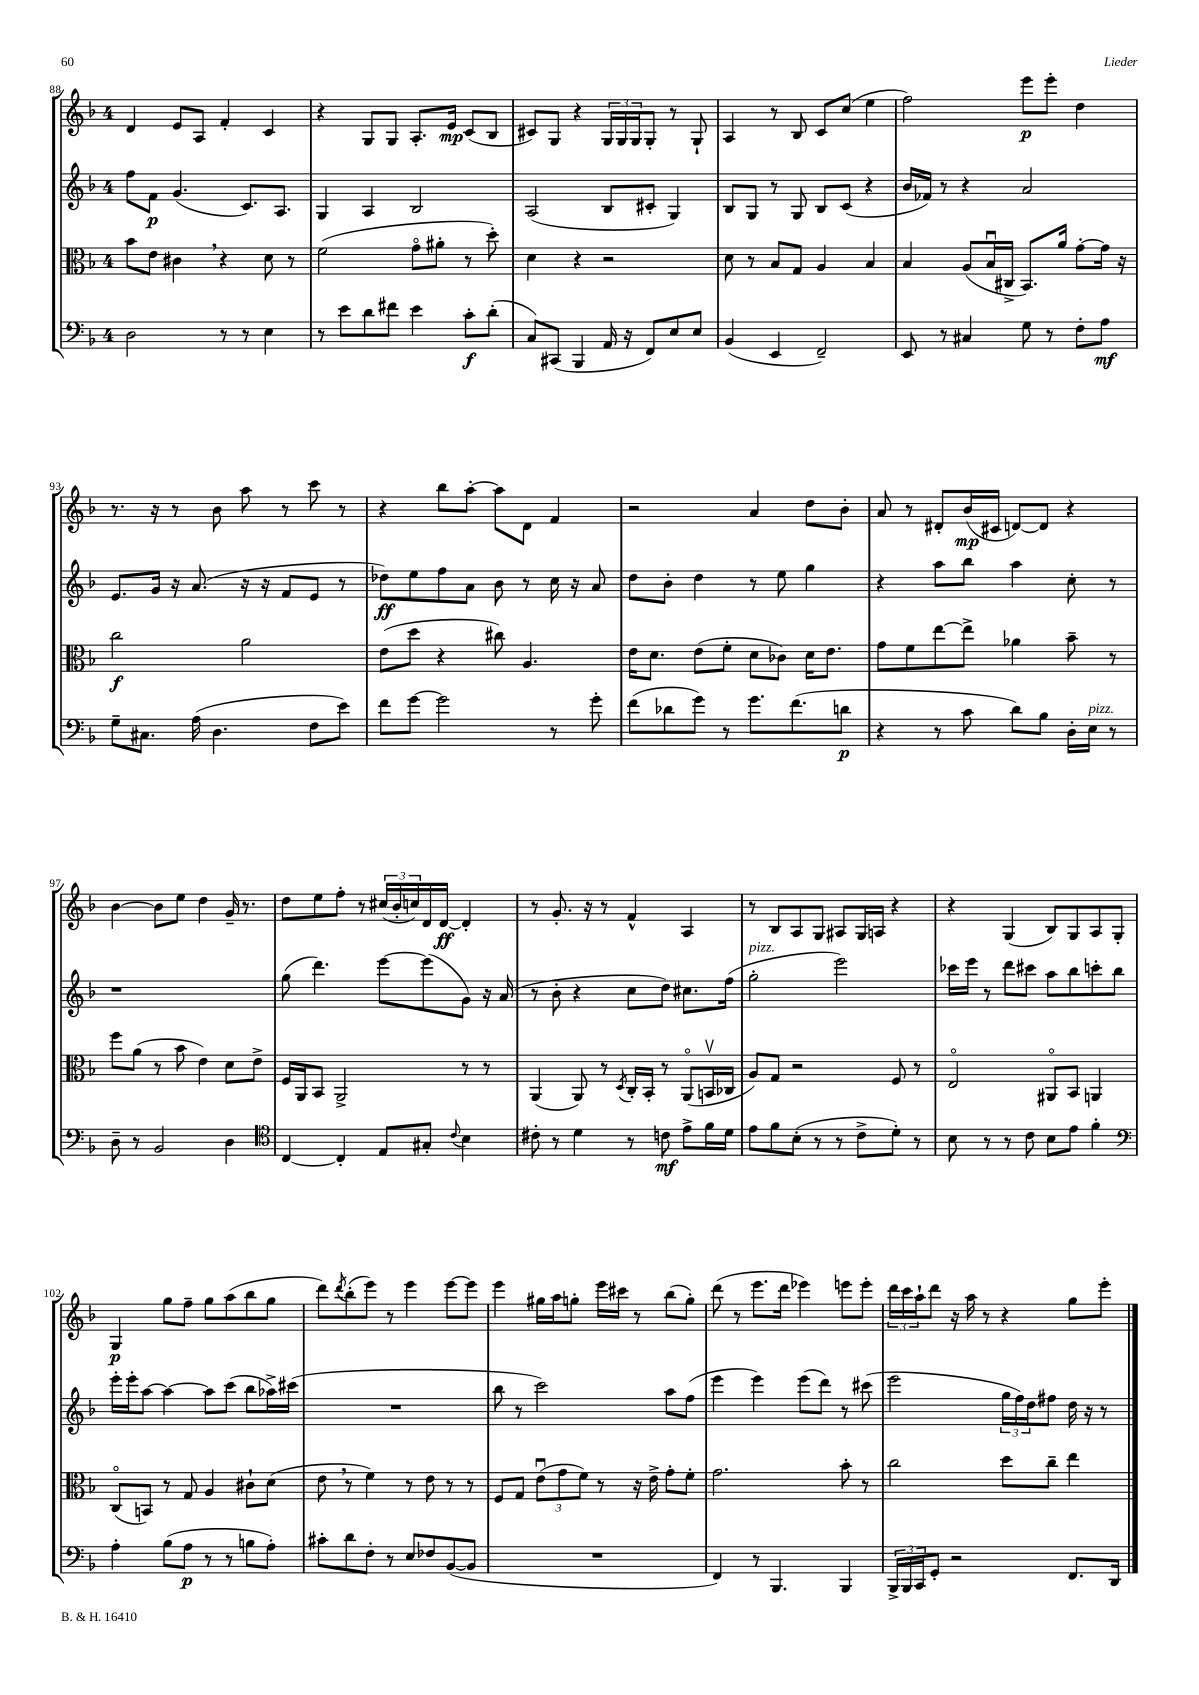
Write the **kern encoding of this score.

**kern	**dynam	**kern	**dynam	**kern	**dynam	**kern	**dynam
*part4	*part4	*part3	*part3	*part2	*part2	*part1	*part1
*staff4	*staff4	*staff3	*staff3	*staff2	*staff2	*staff1	*staff1
*clefF4	*	*clefC3	*	*clefG2	*	*clefG2	*
*k[b-]	*	*k[b-]	*	*k[b-]	*	*k[b-]	*
*M4/4	*	*M4/4	*	*M4/4	*	*M4/4	*
=88	=88	=88	=88	=88	=88	=88	=88
2D\	.	8b-\L	.	8ff\L	.	4d/	.
.	.	8e\J	.	8f\J	p	.	.
.	.	4c#X,\	.	(4.g/	.	8e/L	.
.	.	.	.	.	.	8A/J	.
8r	.	4r	.	.	.	4f'/	.
8r	.	.	.	8.c/L)	.	.	.
4E\	.	8d\	.	.	.	4c/	.
.	.	.	.	8.A/J	.	.	.
.	.	8r	.	.	.	.	.
=89	=89	=89	=89	=89	=89	=89	=89
8r	.	(2f\	.	4G/	.	4r	.
8e\L	.	.	.	.	.	.	.
8d\	.	.	.	4A/	.	8G/L	.
8f#X\J	.	.	.	.	.	8G/J	.
4e\	.	8g\L	.	2B-/	.	8.A'/L	.
.	.	8a#X'\J	.	.	.	.	.
.	.	.	.	.	.	16e/Jk	mp
8c'\L	f	8r	.	.	.	(8c/L	.
(8d'\J	.	8dd'\)	.	.	.	8B-/J	.
=90	=90	=90	=90	=90	=90	=90	=90
8C/L)	.	4d\	.	(2A/	.	8c#X/L)	.
(8CC#X/J	.	.	.	.	.	8G/J	.
4BBB-/	.	4r	.	.	.	4r	.
16AA/	.	2r	.	8B-/L	.	24G/LL	.
.	.	.	.	.	.	24G/	.
16r	.	.	.	.	.	.	.
.	.	.	.	.	.	24G/J	.
8FF/L)	.	.	.	8c#X'/J	.	8G'/J	.
8E/	.	.	.	4G/)	.	8r	.
8E/J	.	.	.	.	.	8G`/	.
=91	=91	=91	=91	=91	=91	=91	=91
(4BB-/	.	8d\	.	8B-/L	.	4A/	.
.	.	8r	.	8G/J	.	.	.
4EE/	.	8B-/L	.	8r	.	8r	.
.	.	8G/J	.	8G/	.	8B-/	.
2FF~/)	.	4A/	.	8B-/L	.	8c/L	.
.	.	.	.	(8c/J	.	(8cc/J	.
.	.	4B-/	.	4r	.	4ee\	.
=92	=92	=92	=92	=92	=92	=92	=92
8EE/	.	4B-/	.	16b-/LL	.	2ff\)	.
.	.	.	.	16f-X/JJ)	.	.	.
8r	.	.	.	8r	.	.	.
4C#X/	.	(8A/L	.	4r	.	.	.
.	.	16B-u/L	.	.	.	.	.
.	.	16C#X^/JJ	.	.	.	.	.
8G\	.	8.BB-/L)	.	2a/	.	8eee\L	p
8r	.	.	.	.	.	8eee'\J	.
.	.	16a/Jk	.	.	.	.	.
8F'\L	.	[8g'\L	.	.	.	4dd\	.
8A\J	mf	16g\Jk]	.	.	.	.	.
.	.	16r	.	.	.	.	.
!!LO:LB:g=z
=93	=93	=93	=93	=93	=93	=93	=93
8G~\L	.	2cc\	f	8.e/L	.	8.r	.
8.C#X\J	.	.	.	.	.	.	.
.	.	.	.	16g/Jk	.	16r	.
.	.	.	.	16r	.	8r	.
(16A\	.	.	.	(8.a/	.	.	.
4.D\	.	.	.	.	.	8b-\	.
.	.	2a\	.	16r	.	8aa\	.
.	.	.	.	16r	.	.	.
.	.	.	.	8f/L	.	8r	.
8F\L	.	.	.	8e/J	.	8ccc\	.
8e\J)	.	.	.	8r	.	8r	.
=94	=94	=94	=94	=94	=94	=94	=94
8f\L	.	(8e\L	.	8dd-X\L)	ff	4r	.
[8g\J	.	8dd\J	.	8ee\	.	.	.
2g\]	.	4r	.	8ff\	.	8bb-\L	.
.	.	.	.	8a\J	.	[8aa'\J	.
.	.	8cc#X\)	.	8b-\	.	8aa\L]	.
.	.	4.A/	.	8r	.	8d\J	.
8r	.	.	.	16cc\	.	4f/	.
.	.	.	.	16r	.	.	.
8g'\	.	.	.	8a/	.	.	.
=95	=95	=95	=95	=95	=95	=95	=95
(8f\L	.	16e\KL	.	8dd\L	.	2r	.
.	.	8.d\J	.	.	.	.	.
8d-X\	.	.	.	8b-'\J	.	.	.
8g\J)	.	(8e\L	.	4dd\	.	.	.
8r	.	8f'\J	.	.	.	.	.
8.g\L	.	8d\L	.	8r	.	4a/	.
.	.	8c-X\J)	.	8ee\	.	.	.
(8.f\	.	.	.	.	.	.	.
.	.	16d\KL	.	4gg\	.	8dd\L	.
.	.	8.e\J	.	.	.	.	.
8dn\J	p	.	.	.	.	8b-'\J	.
=96	=96	=96	=96	=96	=96	=96	=96
4r	.	8g\L	.	4r	.	8a/	.
.	.	8f\	.	.	.	8r	.
8r	.	[8ee\	.	8aa\L	.	8d#X'/L	.
8c\	.	8ee^\J]	.	8bb-\J	.	(16b-/L	mp
.	.	.	.	.	.	16c#X/JJ	.
8d\L)	.	4a-X\	.	4aa\	.	[8dn/L)	.
8B-\J	.	.	.	.	.	8d/J]	.
16D'\LL	.	8b-~\	.	8cc'\	.	4r	.
!LO:TX:a:i:t=pizz.	!	!	!	!	!	!	!
16E\JJ	.	.	.	.	.	.	.
8r	.	8r	.	8r	.	.	.
!!LO:LB:g=z
=97	=97	=97	=97	=97	=97	=97	=97
8D~\	.	8ff\L	.	1r	.	[4b-\	.
8r	.	(8a\J	.	.	.	.	.
2BB-/	.	8r	.	.	.	8b-\L]	.
.	.	8b-\	.	.	.	8ee\J	.
.	.	4e\)	.	.	.	4dd\	.
4D\	.	8d\L	.	.	.	16g~/	.
.	.	.	.	.	.	8.r	.
.	.	8e^\J	.	.	.	.	.
=98	=98	=98	=98	=98	=98	=98	=98
*clefC4	*	*	*	*	*	*	*
[4C/	.	16F/LL	.	(8gg\	.	8dd\L	.
.	.	16AA/J	.	.	.	.	.
.	.	8BB-/J	.	4.ddd\)	.	8ee\	.
4C'/]	.	2AA^/	.	.	.	8ff'\J	.
.	.	.	.	.	.	8r	.
8E/L	.	.	.	[8eee\L	.	(24cc#X/LL	.
.	.	.	.	.	.	24b-'/	.
.	.	.	.	.	.	24ccn/)	.
8G#X'/J	.	.	.	(8eee\]	.	16d/	.
.	.	.	.	.	.	[16d/JJ	ff
8qqc/	.	.	.	.	.	.	.
4B-\	.	8r	.	8g\J)	.	4d'/]	.
.	.	8r	.	16r	.	.	.
.	.	.	.	(16a/	.	.	.
=99	=99	=99	=99	=99	=99	=99	=99
8c#X'\	.	(4AA/	.	8r	.	8r	.
8r	.	.	.	8b-'\	.	8.g'/	.
4d\	.	8AA/)	.	4r	.	.	.
.	.	.	.	.	.	16r	.
.	.	8r	.	.	.	8r	.
.	.	8qD/	.	.	.	.	.
8r	.	16C'/LL	.	8cc\L	.	4f^^/	.
.	.	16BB-'/JJ	.	.	.	.	.
8cn\	mf	8r	.	8dd\J)	.	.	.
8e^\L	.	(8AA/L	.	8.cc#X\L	.	4A/	.
16f\L	.	16BBnv/L	.	.	.	.	.
16d\JJ	.	16C-X/JJ	.	(16ff\Jk	.	.	.
=100	=100	=100	=100	=100	=100	=100	=100
!	!	!	!	!LO:TX:a:i:t=pizz.	!	!	!
8e\L	.	8A/L)	.	2gg'\	.	8r	.
8f\	.	8G/J	.	.	.	8B-/L	.
(8B-'\J	.	2r	.	.	.	8A/	.
8r	.	.	.	.	.	8G/J	.
8r	.	.	.	2eee\)	.	8A#X/L	.
8c^\L	.	.	.	.	.	16G/L	.
.	.	.	.	.	.	16An/JJ	.
8d'\J)	.	8F/	.	.	.	4r	.
8r	.	8r	.	.	.	.	.
=101	=101	=101	=101	=101	=101	=101	=101
8B-\	.	2E/	.	16ccc-X\LL	.	4r	.
.	.	.	.	16eee\JJ	.	.	.
8r	.	.	.	8r	.	.	.
8r	.	.	.	8ddd\L	.	(4G/	.
8c\	.	.	.	8ccc#X\J	.	.	.
8B-\L	.	8AA#X/L	.	8aa\L	.	8B-/L)	.
8e\J	.	8BB-/J	.	8bb-\	.	8G/	.
4f'\	.	4AAn/	.	8cccn'\	.	8A/	.
.	.	.	.	8bb-\J	.	8G'/J	.
!!LO:LB:g=z
=102	=102	=102	=102	=102	=102	=102	=102
*clefF4	*	*	*	*	*	*	*
4A'\	.	(8C/L	.	16eee'\LL	.	4G/	p
.	.	.	.	16eee'\J	.	.	.
.	.	8BBn/J)	.	[8aa\J	.	.	.
(8B-\L	.	8r	.	4aa\_	.	8gg\L	.
8A\J	p	8G/	.	.	.	8ff~\J	.
8r	.	4A/	.	8aa\L]	.	8gg\L	.
8r	.	.	.	(8ccc\J	.	(8aa\	.
8Bn\L	.	8c#X`\L	.	8bb-\L	.	8bb-\	.
8A'\J)	.	(8d\J	.	16aa-X^\L)	.	8gg\J	.
.	.	.	.	(16ccc#X\JJ	.	.	.
=103	=103	=103	=103	=103	=103	=103	=103
8c#X'\L	.	8e,\	.	1r	.	8ddd\L)	.
.	.	.	.	.	.	8qddd/	.
8d\	.	8r	.	.	.	(8bb-'\	.
8F'\J	.	4f\)	.	.	.	8eee\J)	.
8r	.	.	.	.	.	8r	.
8E/L	.	8r	.	.	.	4eee\	.
8F-X/	.	8e\	.	.	.	.	.
([8BB-/	.	8r	.	.	.	[8eee\L	.
8BB-/J]	.	8r	.	.	.	8eee\J]	.
=104	=104	=104	=104	=104	=104	=104	=104
1r	.	8F/L	.	8bb-\	.	4eee\	.
.	.	8G/J	.	8r	.	.	.
.	.	(12eu\L	.	2ccc\)	.	16gg#X\LL	.
.	.	.	.	.	.	16aa\J	.
.	.	12g\	.	.	.	.	.
.	.	.	.	.	.	8ggn'\J	.
.	.	12f\J)	.	.	.	.	.
.	.	8r	.	.	.	16eee\LL	.
.	.	.	.	.	.	16ccc#X\JJ	.
.	.	16r	.	.	.	8r	.
.	.	16e^\	.	.	.	.	.
.	.	8g'\L	.	8aa\L	.	(8bb-\L	.
.	.	8f'\J	.	(8ff\J	.	8gg'\J)	.
=105	=105	=105	=105	=105	=105	=105	=105
4FF/)	.	2.g\	.	4eee\	.	(8ddd\	.
.	.	.	.	.	.	8r	.
8r	.	.	.	4eee\)	.	8.eee\L	.
4.BBB-/	.	.	.	.	.	.	.
.	.	.	.	.	.	16ddd\Jk	.
.	.	.	.	(8eee\L	.	4eee-X\)	.
.	.	.	.	8ddd\J)	.	.	.
4BBB-/	.	8b-'\	.	8r	.	8eeen\L	.
.	.	8r	.	(8ccc#X\	.	8eee'\J	.
=106	=106	=106	=106	=106	=106	=106	=106
24BBB-^/LL	.	2cc\	.	2eee\	.	24ddd\LL	.
24BBB-/	.	.	.	.	.	24ccc\	.
24CC/J	.	.	.	.	.	24aa`\J	.
8GG'/J	.	.	.	.	.	8ddd\J	.
2r	.	.	.	.	.	16r	.
.	.	.	.	.	.	16aa\	.
.	.	.	.	.	.	8r	.
.	.	8dd\L	.	24gg\LL	.	4r	.
.	.	.	.	24ff\)	.	.	.
.	.	.	.	24dd\J	.	.	.
.	.	8cc~\J	.	8ff#X\J	.	.	.
8.FF/L	.	4ee\	.	16dd\	.	8gg\L	.
.	.	.	.	16r	.	.	.
.	.	.	.	8r	.	8eee'\J	.
16DD/Jk	.	.	.	.	.	.	.
==	==	==	==	==	==	==	==
*-	*-	*-	*-	*-	*-	*-	*-
